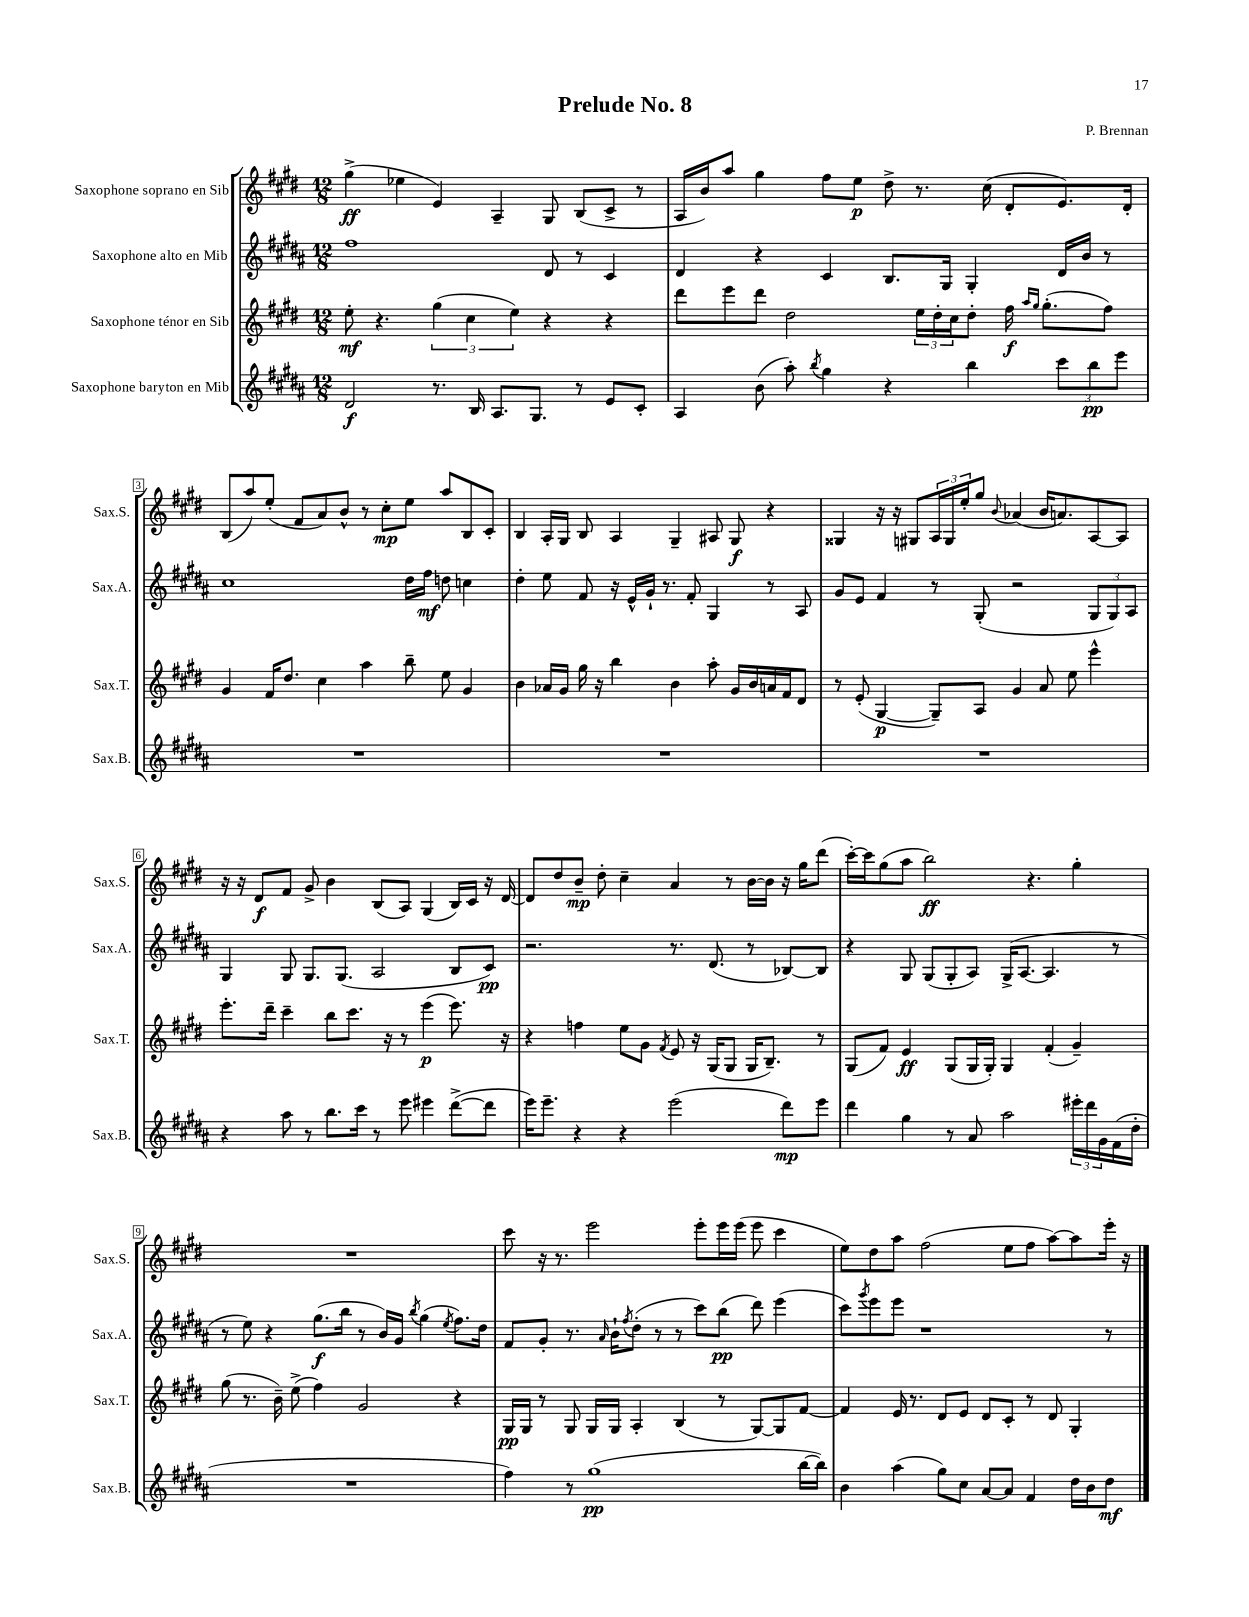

**kern	**kern	**kern	**kern
*staff4	*staff3	*staff2	*staff1
*clefG2	*clefG2	*clefG2	*clefG2
*k[f#c#g#d#a#]	*k[f#c#g#d#]	*k[f#c#g#d#a#]	*k[f#c#g#d#]
*M12/8	*M12/8	*M12/8	*M12/8
2d#	8ee'	1ff#	(4gg#^
.	4.r	.	.
.	.	.	4ee-
8.r	(6gg#	.	4e)
.	6cc#	.	.
16B	.	.	.
8.A#	.	.	4A~
.	6ee)	.	.
8.G#	.	.	.
.	4r	8d#	8G#
8r	.	8r	(8B
8e	4r	4c#	8c#^
8c#'	.	.	8r
=	=	=	=
4A#	8ddd#	4d#	16A
.	.	.	16b)
.	8eee	.	8aa
(8b	8ddd#	4r	4gg#
8aa#')	2dd#	.	.
8qbb	.	.	.
4gg#	.	4c#	8ff#
.	.	.	8ee
4r	.	8.B	8dd#^
.	24ee	.	8.r
.	24dd#'	.	.
.	.	16G#	.
.	24cc#	.	.
4bb	8dd#'	4G#'	.
.	.	.	(16cc#
.	16ff#	.	8d#'
.	16qqaa	.	.
.	16qqgg#	.	.
.	(8.gg#'	.	.
12ccc#	.	16d#	8.e)
.	.	16b	.
12bb	.	.	.
.	8ff#)	8r	.
12eee	.	.	.
.	.	.	16d#'
=	=	=	=
1.r	4g#	1cc#	(8B
.	.	.	8aa)
.	16f#	.	(8ee'
.	8.dd#	.	.
.	.	.	8f#
.	4cc#	.	8a)
.	.	.	8b^^
.	4aa	.	8r
.	.	.	8cc#'
.	8bb~	16dd#	8ee
.	.	16ff#	.
.	8ee	8dd	8aa
.	4g#	4cc	8B
.	.	.	8c#'
=	=	=	=
1.r	4b	4dd#'	4B
.	16a-	8ee	16A'
.	16g#	.	16G#
.	16gg#	8f#	8B
.	16r	.	.
.	4bb	16r	4A
.	.	16e^^	.
.	.	16g#`	.
.	.	8.r	.
.	4b	.	4G#~
.	.	8f#'	.
.	8aa'	4G#	8A#
.	16g#	.	8G#
.	16b	.	.
.	16a	8r	4r
.	16f#	.	.
.	8d#	8A#	.
=	=	=	=
1.r	8r	8g#	4G##
.	(8e'	8e	.
.	[4G#	4f#	16r
.	.	.	16r
.	.	.	8G#
.	8G#~])	8r	24A
.	.	.	24G#
.	.	.	24ee'
.	8A	(8G#'	8gg#
.	.	.	8qqb
.	4g#	2r	(4a-
.	8a	.	16b
.	.	.	8.a)
.	8ee	.	.
.	4eee^^	12G#	[8A
.	.	12G#)	.
.	.	.	8A]
.	.	12A#	.
=	=	=	=
4r	8.eee'	4G#	16r
.	.	.	16r
.	.	.	8d#
.	16ddd#~	.	.
8aa#	4ccc#~	8G#	8f#
8r	.	8.G#	8g#^
8.bb	8bb	.	4b
.	.	(8.G#	.
.	8.ccc#	.	.
16ccc#	.	.	.
8r	.	2A#	(8B
.	16r	.	.
8eee	8r	.	8A)
4eee#	(4eee	.	(4G#
([8ddd#^	8.eee)	8B	16B)
.	.	.	16c#
8ddd#]	.	8c#)	16r
.	16r	.	[16d#
=	=	=	=
16eee)	4r	2.r	8d#]
8.eee~	.	.	.
.	.	.	8dd#
4r	4ff	.	8b~
.	.	.	8dd#'
4r	8ee	.	4cc#~
.	8g#	.	.
.	8qf#	.	.
(2eee	8e	8.r	4a
.	16r	.	.
.	(16G#	(8.d#	.
.	8G#	.	8r
.	16G#	8r	[16b
.	8.B~)	.	16b]
8ddd#)	.	[8B-)	16r
.	.	.	16gg#
8eee	8r	8B-]	(8ddd#
=	=	=	=
4ddd#	(8G#	4r	[16ccc#')
.	.	.	16ccc#]
.	8f#)	.	(8gg#
4gg#	4e	8G#	8aa
.	.	(8G#	2bb)
8r	(8G#	8G#'	.
8a#	16G#	8A#)	.
.	16G#')	.	.
2aa#	4G#	(16G#^	.
.	.	[8.A#	.
.	.	.	4.r
.	(4f#'	4.A#]	.
24eee#'	4g#~)	.	4gg#'
24ddd#	.	.	.
24g#	.	.	.
(16f#	.	8r	.
16dd#'	.	.	.
=	=	=	=
1.r	(8gg#	8r	1.r
.	8.r	8ee)	.
.	.	4r	.
.	16b~)	.	.
.	(8ee^	.	.
.	4ff#)	(8.gg#	.
.	.	16bb	.
.	2g#	8r	.
.	.	16b)	.
.	.	16g#	.
.	.	8qbb	.
.	.	(4gg#	.
.	.	8qee	.
.	4r	8.ff#)	.
.	.	16dd#	.
=	=	=	=
4ff#)	16G#	8f#	8ccc#
.	16G#	.	.
.	8r	8g#'	16r
.	.	.	8.r
8r	8G#	8.r	.
(1gg#	16G#	.	2eee
.	.	16qqa#	.
.	16G#	16b`	.
.	.	8qff#	.
.	4A'	(8dd#'	.
.	.	8r	.
.	(4B	8r	.
.	.	8ccc#)	8eee'
.	8r	(8bb	16eee
.	.	.	(16eee
.	[8G#)	8ddd#)	8eee
.	8G#]	(4eee	4ccc#
[16bb	[8f#	.	.
16bb])	.	.	.
=	=	=	=
4b	4f#]	8ccc#)	8ee)
.	.	8qggg#	.
.	.	8eee	8dd#
(4aa#	16e	8eee	8aa
.	8.r	.	.
.	.	1r	(2ff#
8gg#)	8d#	.	.
8cc#	8e	.	.
[8a#	8d#	.	.
8a#]	8c#'	.	8ee
4f#	8r	.	8ff#
.	8d#	.	[8aa)
16dd#	4G#'	.	8aa]
16b	.	.	.
8dd#	.	8r	16eee'
.	.	.	16r
==	==	==	==
*-	*-	*-	*-
